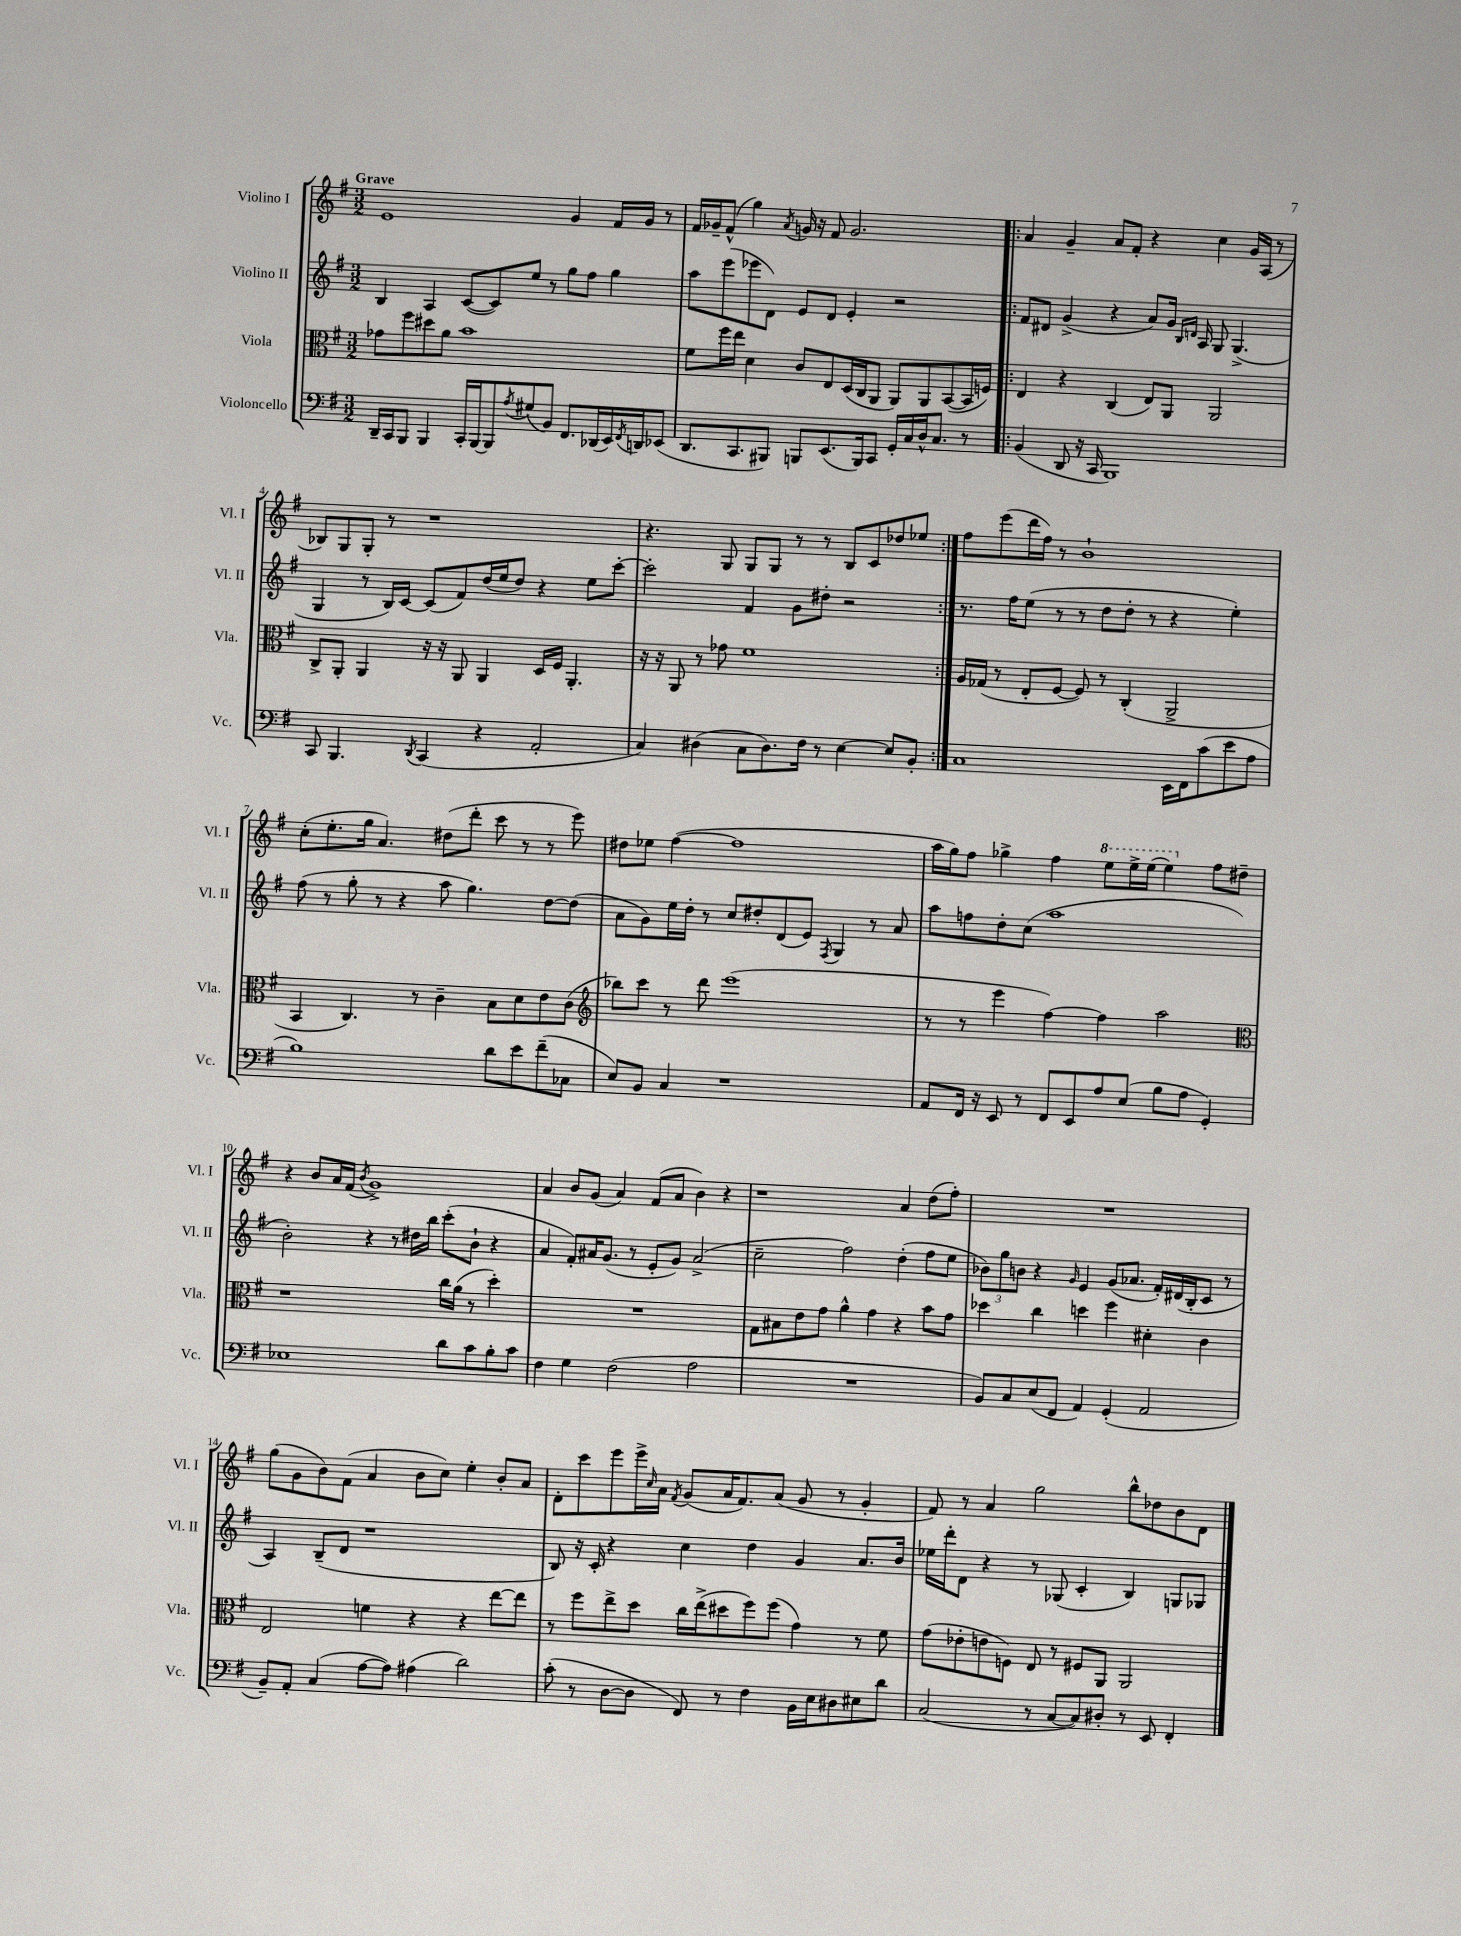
<<
\new StaffGroup <<
\new Staff = "s0" \with { instrumentName = "Violino I" shortInstrumentName = "Vl. I" } {
    \clef treble \key g \major \numericTimeSignature \time 3/2 \tempo "Grave"
    e'1 g'4 fis'16 g'16 r8 |
    fis'16 ges'16-- fis'8-^( g''4) \acciaccatura { a'8 } g'16 r16 fis'8 g'2. |
    \repeat volta 2 { a'4 g'4-- a'8 fis'8-. r4 c''4 g'16 a16( r8 |
    bes8) g8 g8-. r8 r1 |
    r4. g8 g8 g8 r8 r8 b8 c'8 des''8 ees''8 | }
    fis''8 e'''8( d'''16 fis''16) r8 b'1-! |
    c''8-.( e''8.-. g''16 a'4.) dis''8( d'''8-. c'''8 r8 r8 e'''8) |
    dis''8 ees''8 fis''4~( fis''1 |
    a''16 g''16) fis''8 ges''4-> fis''4 \ottava #1 e'''8 e'''16-> e'''16( e'''4) \ottava #0 fis''8 dis''8-- |
    r4 b'8 a'16 fis'16( \acciaccatura { b'8 } g'1->) |
    a'4 b'8 g'8( a'4) fis'8( a'8 b'4) r4 |
    r1 a'4 d''8( fis''8-.) |
    R1. |
    g''8( g'8 b'8) fis'8( a'4 b'8 c''8) e''4-. b'8-. a'8 |
    d'8-. c'''8 e'''8 e'''16-> \grace { c''16 } a'16 \acciaccatura { fis'8 } g'8( a'16 fis'8.) a'8( g'8 r8 g'4-. |
    fis'8) r8 a'4 g''2 b''8-^ des''8 b'8 d'8 \bar "|." |
}
\new Staff = "s1" \with { instrumentName = "Violino II" shortInstrumentName = "Vl. II" } {
    \clef treble \key g \major \numericTimeSignature \time 3/2
    b4 a4 c'8~( c'8) e''8 r8 g''8 fis''8 g''4 |
    a''8 e'''8( ees'''8 d'8) e'8 d'8 e'4-. r2 |
    \repeat volta 2 { fis'8 dis'8 g'4->( r4 a'8) g'16 \grace { b16 d'16 } a16 g8 g4.->( |
    g4 r8 b16) c'16~ c'8( fis'8) d''16( e''16 d''8) r4 e''8 c'''8~-. |
    c'''2-. fis'4 g'8 dis''8-. r2 | }
    r8. fis''16 e''8( r8 r8 d''8 d''8-. r8 r4 e''4-.) |
    fis''8( r8 g''8-. r8 r4 a''8 g''4.) d''8~ d''8( |
    a'8 g'8) e''16 d''16-. r8 c''8 dis''8-. d'8( e'8) \acciaccatura { fis8 } g4 r8 a'8 |
    a''8 f''8 d''8-. c''8( a''1 |
    b'2-.) r4 r8 dis''16 b''16 c'''8-.( b'8-! r4 |
    a'4 fis'8-.) ais'16 g'8.( r8 e'8-. g'8) ais'2->( |
    c''2-- fis''2) d''4-.( fis''8 e''8 |
    \tuplet 3/2 { bes'8) g''8 b'8 } r4 \grace { g'16 } e'4 g'8( aes'8. fis'16-.) dis'16( b16-. c'8 r8 |
    a4) b8--( d'8 r1 |
    b8) r16 c'16-. r4 c''4 d''4 g'4 a'8. b'16 |
    ees''16 d'''16-. d'8 r4 r8 ges8( c'4-. b4) g8 ges8 \bar "|." |
}
\new Staff = "s2" \with { instrumentName = "Viola" shortInstrumentName = "Vla." } {
    \clef alto \key g \major \numericTimeSignature \time 3/2
    ges'8 fis''8 dis''8 a'8 b'1 |
    fis'8 fis''16 e''16 d'4 c'8 e8 d16( c16 a,8 a,8) a,8 b,8~( b,16 f16) |
    \repeat volta 2 { e4 r4 c4( e8) a,8 a,2 |
    c8-> a,8-. a,4 r16 r16 a,8 a,4 d16 fis16 a,4.-. |
    r16 r16 a,8 r8 ges'8 fis'1 | }
    a16 ges16( r8 e8-. fis8~ fis8) r8 c4-.( a,2-> |
    b,4 c4.) r8 c'4-- b8 d'8 e'8 c'8( |
    \clef treble bes''8) c'''8 r8 d'''8 e'''1( |
    r8 r8 e'''4 fis''4~) fis''4 a''2 |
    \clef alto r1 c''16 a'16( r8 d''4-.) |
    R1. |
    g8 bis8 e'8 g'8 a'4-^ g'4 r4 b'8 g'8 |
    des''4 c''4 d''4 fis''4 dis'4-. c'4 |
    e2 f'4 r4 r4 e''8~ e''8 |
    r8 fis''8 e''8-> d''8 c''16 e''16->( dis''8 fis''8) fis''8( g'4) r8 fis'8 |
    g'8( ees'8-. e'8 f8) e8 r8 fis8 a,8 a,2 \bar "|." |
}
\new Staff = "s3" \with { instrumentName = "Violoncello" shortInstrumentName = "Vc." } {
    \clef bass \key g \major \numericTimeSignature \time 3/2
    d,16-- c,16 b,,8 b,,4 c,16-. b,,16~ b,,8 \acciaccatura { a8 } gis8( b,8) fis,8. des,16( e,16) \acciaccatura { fis,8 } d,16 ees,8( |
    d,8. c,8. bis,,8) b,,8 e,8.( b,,16) c,8 g,16-. c16 d16-^ c8. r8 |
    \repeat volta 2 { b,4( d,8 r16 c,16 b,,1) |
    c,8 b,,4. \acciaccatura { d,8 } c,4( r4 a,2-. |
    c4) dis4( c8 dis8.) fis16 r8 e4~ e8 b,8-. | }
    c1 e,16 fis,16 c'8( e'8 a8 |
    b1) d'8 e'8 fis'8--( ces8 |
    e8) b,8 c4 r1 |
    a,8 fis,16 r16 e,8 r8 fis,8 e,8 a8 e8( b8 a8 g,4-.) |
    ees1 d'8 c'8 b8-. c'8 |
    fis4 g4 fis2( a2 |
    R1. |
    b,8) c8 e8( fis,8 a,4) g,4-.( a,2 |
    b,8--) a,8-. c4( a8~ a8) ais4( d'2) |
    c'8-.( r8 d8~ d8 fis,8) r8 fis4 b,16 e16 dis8 eis8 d'8 |
    c2( r8 c8~ c8) dis8-. r8 e,8 fis,4-. \bar "|." |
}
>>
>>
